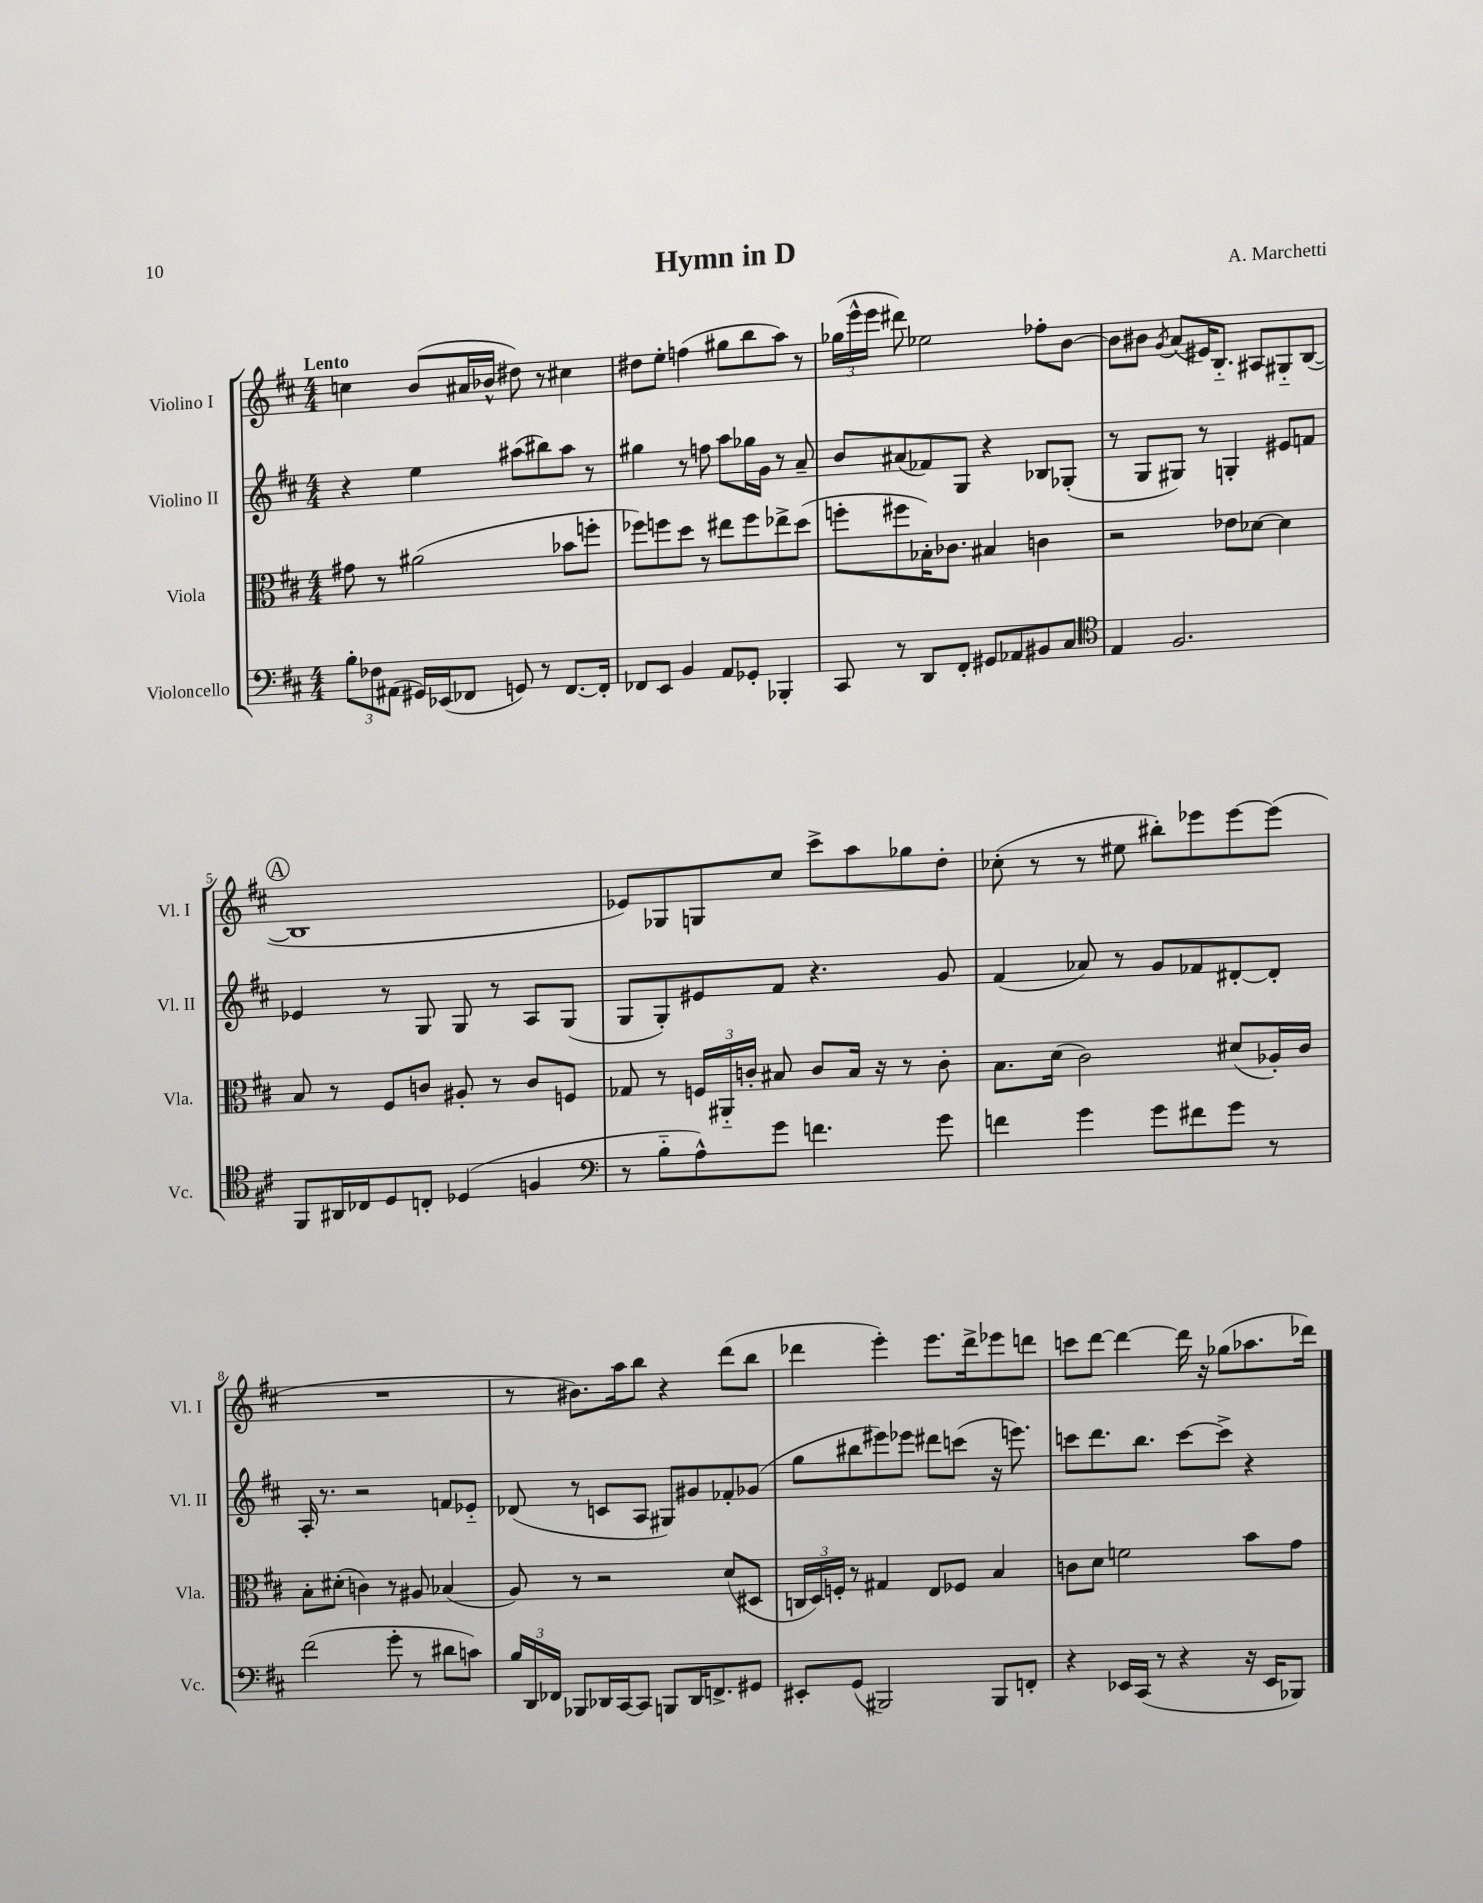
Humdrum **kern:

**kern	**kern	**kern	**kern
*staff4	*staff3	*staff2	*staff1
*clefF4	*clefC3	*clefG2	*clefG2
*k[f#c#]	*k[f#c#]	*k[f#c#]	*k[f#c#]
*M4/4	*M4/4	*M4/4	*M4/4
12B'	8g#	4r	4cc
12F-	.	.	.
.	8r	.	.
(12AA#	.	.	.
16GG#)	(2a#	4ee	(8b
(16EE-	.	.	.
8FF-	.	.	16a#
.	.	.	16b-^^
8GG)	.	(8aa#	8dd#)
8r	.	8bb#)	8r
[8.FF-	8b-	8aa#	4cc#
.	8ff'	8r	.
16FF-']	.	.	.
=	=	=	=
8FF-	8ff-)	4gg#	8dd#
8EE	8ff	.	8ee'
4BB	8dd	8r	(4ff
.	8r	8ff	.
8AA	8ee#	8aa	8gg#
8GG-'	8ff	16gg-	8bb
.	.	16g	.
4BBB-'	8ee-^	8r	8aa)
.	(8dd	8a~	8r
=	=	=	=
8CC#	8ff'	8b	(24gg-
.	.	.	24eee^^
.	.	.	24eee
8r	8ff#	(8a#	8ddd#)
8DD	16B-')	8f-)	2ee-
.	8.c-	.	.
8FF#'	.	8G	.
8GG#	4B#	4r	.
8AA-	.	.	.
8BB#	4c	8B-	8ff-'
8C#	.	(8G-'	[8b
=	=	=	=
*clefC4	*	*	*
4E	2r	8r	8b]
.	.	8G	8b#
.	.	.	8qg
2.F#	.	8G#)	(8a
.	.	8r	16e#)
.	.	.	8.B'~
.	8e-	4G'	.
.	[8d-	.	8A#
.	4d-]	8e#	8G#'~
.	.	8f	([8B
=	=	=	=
8FF#	8B	4e-	1B]
16AA#	8r	.	.
16C-	.	.	.
8D	8F#	8r	.
8C'	8c	8G	.
(4D-	8A#'	8G	.
.	8r	8r	.
4F	8c	8A	.
.	8F	(8G	.
=	=	=	=
*clefF4	*	*	*
8r	8G-	8G	8e-)
8B'~	8r	8G')	8G-
8A^^)	24F	8e#	8G
.	24AA#'~	.	.
.	24c'	.	.
8g	8B#	8f#	8cc#
4.f	8c	4.r	8ccc#^
.	16B#	.	8aa
.	16r	.	.
.	8r	.	8gg-
8g	8c'	8g	8dd'
=	=	=	=
4f	8.B	(4f#	(8cc-'
.	.	.	8r
.	(16d	.	.
4g	2c#)	8a-)	8r
.	.	8r	8ee#
8g	.	8g	8bb#')
8f#	.	8f-	8eee-
8g	(8d#	[8d#'	[8eee-
8r	16A-')	8d#']	(8eee-]
.	16c#	.	.
=	=	=	=
(2f#	8B'	16A'	1r
.	.	8.r	.
.	(8d#'	.	.
.	4c)	2r	.
8g'	8r	.	.
8r	8A#	.	.
8d#	(4B-	8f	.
8c)	.	8e-'~	.
=	=	=	=
24B	8A)	(8d-	8r
24DD	.	.	.
24FF-	.	.	.
8BBB-	8r	8r	8.b#)
16DD-	2r	8c	.
[16CC#	.	.	16aa
8CC#]	.	8A	8bb
8BBB	.	8G#)	4r
16DD-	.	8g#	.
8.FF^	.	.	.
.	(8d	8f-'	(8ddd
8GG#	8D#	(8g-	8bb
=	=	=	=
8EE#'	24C	8gg	4ddd-
.	24D)	.	.
.	24F'	.	.
(8GG	8r	8bb#	.
2BBB#)	4G#	8eee#)	4eee')
.	.	8eee-	.
.	8E	8ddd#	8.eee
.	8F-	(8ccc	.
.	.	.	16ddd-^
8BBB#	4B	16r	8eee-
.	.	8.eee)	.
8FF'	.	.	8ddd
=	=	=	=
4r	8c	8ccc	8ccc
.	8d	8.ddd	[8ddd
16EE-	2f	.	4ddd_
(16CC#	.	8.bb	.
8r	.	.	.
4r	.	[8ccc	16ddd]
.	.	.	16r
.	.	8ccc^]	(8gg-
16r	8b	4r	8.aa-
16EE-	.	.	.
8BBB-)	8g	.	.
.	.	.	16ddd-)
==	==	==	==
*-	*-	*-	*-
